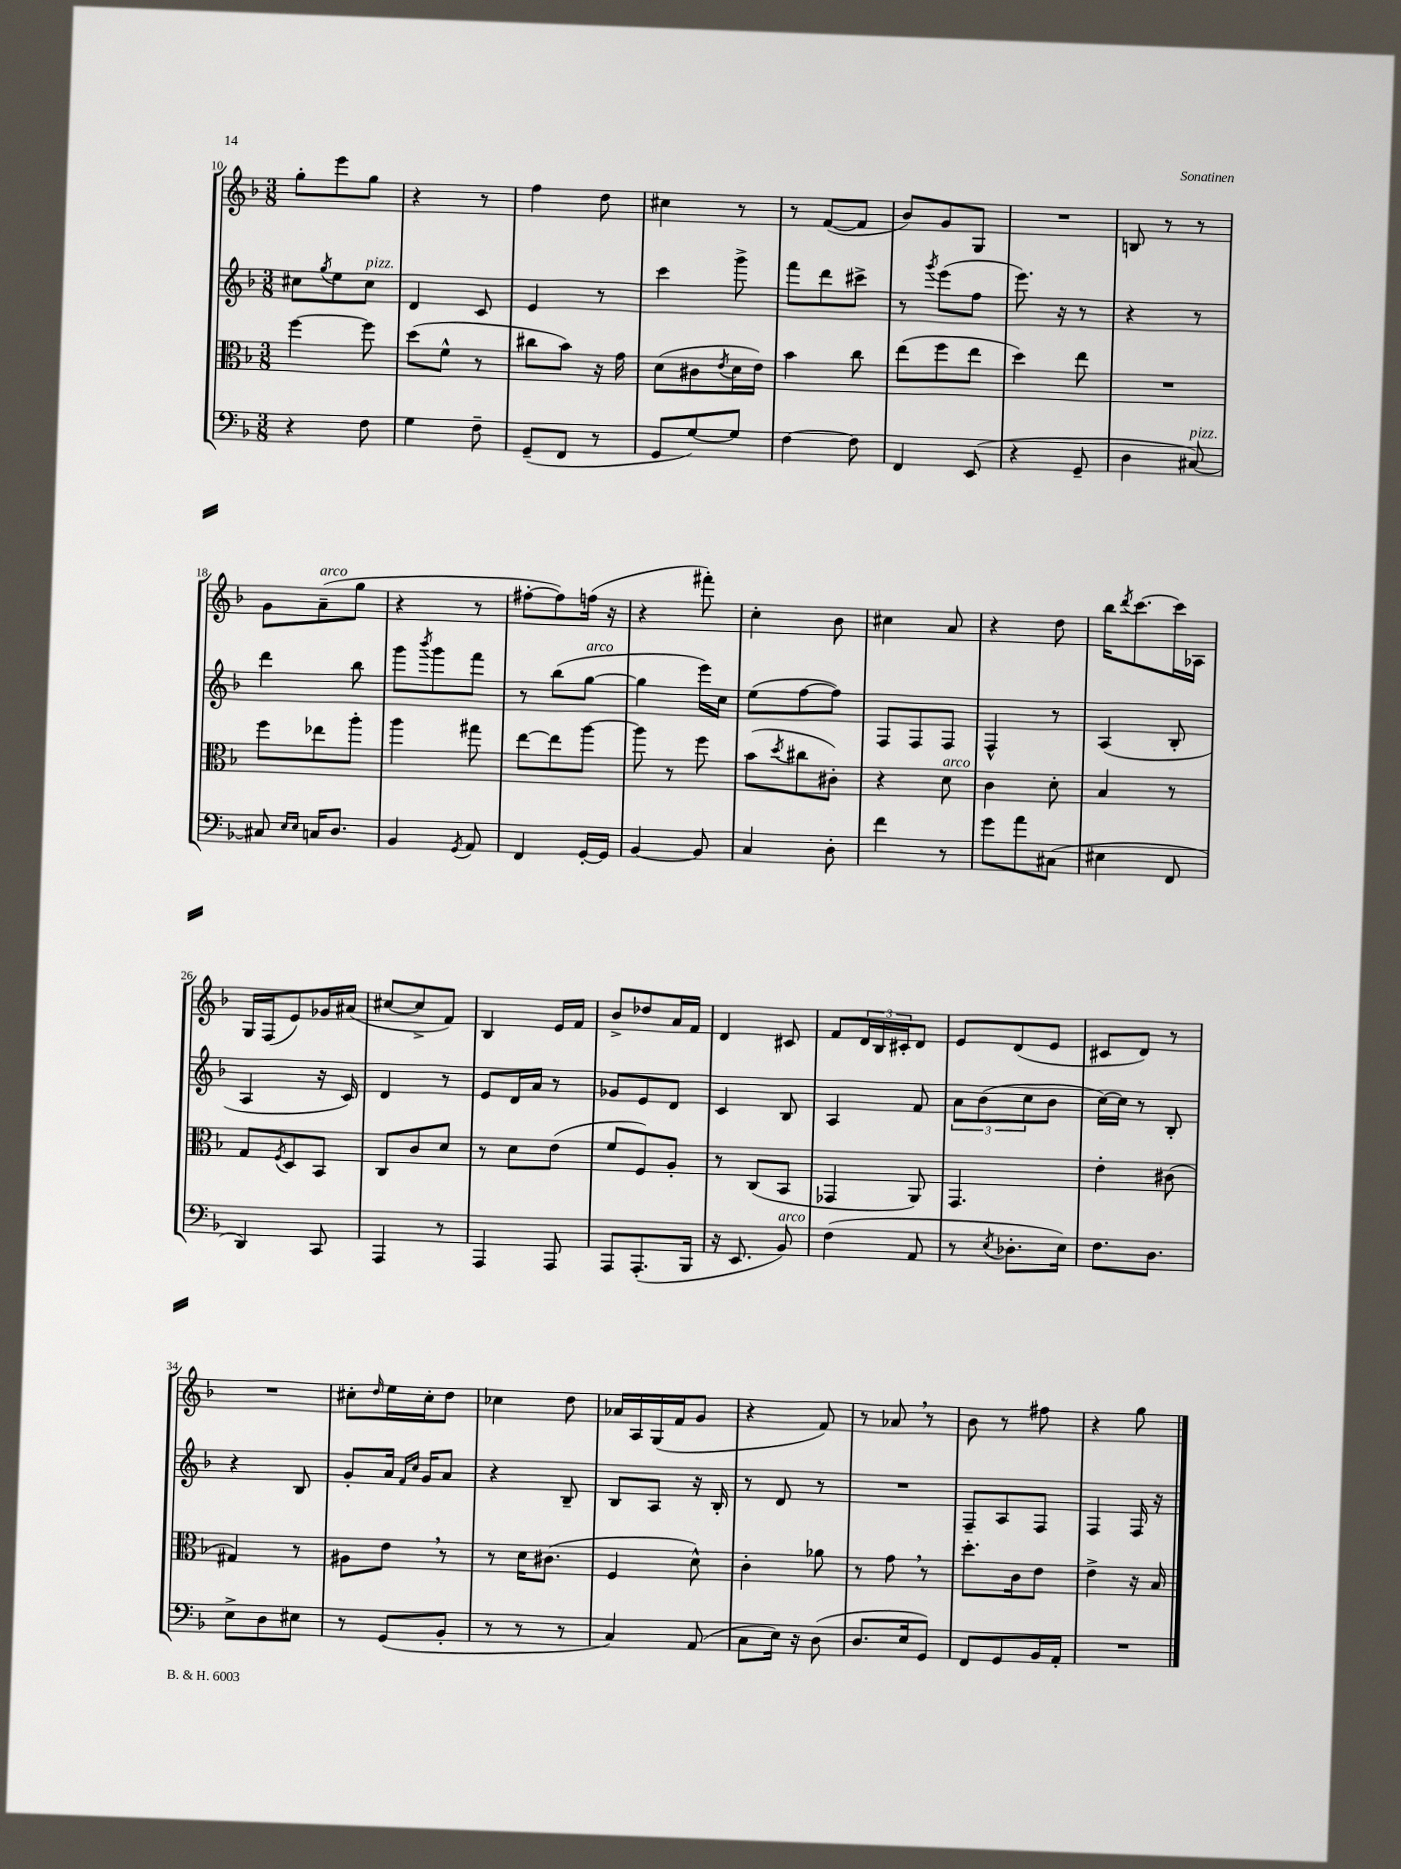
<<
\new StaffGroup <<
\new Staff = "s0" {
    \clef treble \key f \major \numericTimeSignature \time 3/8
    g''8-. e'''8 g''8 |
    r4 r8 |
    f''4 d''8 |
    cis''4 r8 |
    r8 f'8~( f'8 |
    bes'8) g'8 g8 |
    R4. |
    b8 r8 r8 |
    g'8 a'8--^\markup { \italic "arco" }( g''8 |
    r4 r8 |
    fis''8~-. fis''8) f''16( r16 |
    r4 fis'''8-.) |
    c''4-. bes'8 |
    cis''4 a'8 |
    r4 d''8 |
    bes''16 \acciaccatura { d'''8 } c'''8.~ c'''16 aes16 |
    g16 f16( e'8) ges'16 ais'16( |
    cis''8~ cis''8-> f'8) |
    bes4 e'16 f'16 |
    bes'8-> des''8 a'16 f'16 |
    d'4 cis'8 |
    f'8 \tuplet 3/2 { d'16 bes16 cis'16-. } d'8 |
    e'8 d'8( e'8 |
    cis'8 d'8) r8 |
    R4. |
    cis''8-. \grace { d''16 } e''16 cis''16-. d''8 |
    ces''4 d''8 |
    aes'16 a16 g16( f'16 g'8 |
    r4 f'8) |
    r8 aes'8 \breathe r8 |
    bes'8 r8 fis''8 |
    r4 g''8 \bar "|." |
}
\new Staff = "s1" {
    \clef treble \key f \major \numericTimeSignature \time 3/8
    cis''8 \acciaccatura { g''8 } e''8 cis''8^\markup { \italic "pizz." } |
    d'4 c'8 |
    e'4 r8 |
    c'''4 g'''8-> |
    f'''8 d'''8 cis'''8-> |
    r8 \acciaccatura { g'''8 } e'''8( f''8 |
    e'''8.) r16 r8 |
    r4 r8 |
    d'''4 bes''8 |
    g'''8 \acciaccatura { bes'''8 } g'''8 f'''8 |
    r8 bes''8( g''8~^\markup { \italic "arco" } |
    g''4 e'''16) c''16 |
    e''8( f''8~ f''8) |
    f8 f8 f8 |
    f4-^ r8 |
    a4( bes8-. |
    a4 r16 c'16) |
    d'4 r8 |
    e'8 d'16 a'16 r8 |
    ges'8 e'8 d'8 |
    c'4 bes8 |
    a4 f'8 |
    \tuplet 3/2 { a'8 bes'8( c''8 } bes'8 |
    c''16~) c''16 r8 bes8-. |
    r4 bes8 |
    g'8-. a'16 \grace { f'16 c''16 } g'16 a'8 |
    r4 bes8-- |
    bes8 a8 r16 bes16-. |
    r8 d'8 r8 |
    R4. |
    f8-- a8 f8 |
    f4 f16 r16 \bar "|." |
}
\new Staff = "s2" {
    \clef alto \key f \major \numericTimeSignature \time 3/8
    f''4~ f''8 |
    d''8( f'8-^ r8 |
    cis''8 bes'8) r16 g'16 |
    d'8( cis'8 \acciaccatura { e'8 } d'16 e'16) |
    bes'4 c''8 |
    e''8( f''8 e''8 |
    d''4) e''8 |
    R4. |
    f''8 ees''8 a''8-. |
    a''4 gis''8 |
    e''8~ e''8 a''8~ |
    a''8 r8 f''8 |
    bes'8( \acciaccatura { d''8 } cis''8 cis'8-.) |
    r4 d'8^\markup { \italic "arco" } |
    c'4 d'8-. |
    bes4 r8 |
    g8 \acciaccatura { f8 } d8 bes,8 |
    c8 c'8 d'8 |
    r8 d'8 e'8( |
    f'8 f8) a8-. |
    r8 c8( bes,8 |
    ges,4 a,8) |
    g,4. |
    e'4-. cis'8( |
    gis4) r8 |
    ais8 e'8 \breathe r8 |
    r8 d'16 cis'8.( |
    f4 d'8-^) |
    c'4-. aes'8 |
    r8 g'8 \breathe r8 |
    d''8.-. c'16 e'8 |
    e'4-> r16 bes16 \bar "|." |
}
\new Staff = "s3" {
    \clef bass \key f \major \numericTimeSignature \time 3/8
    r4 f8 |
    g4 f8-- |
    g,8--( f,8 r8 |
    g,8 g8~) g8 |
    f4~ f8 |
    f,4 e,8( |
    r4 g,8-- |
    d4 cis8~^\markup { \italic "pizz." }) |
    cis8 \grace { e16 e16 } c16 d8. |
    bes,4 \acciaccatura { g,8 } a,8 |
    f,4 g,16~-. g,16 |
    bes,4~ bes,8 |
    c4 d8-. |
    f'4 r8 |
    g'8 a'8 cis8( |
    eis4 f,8 |
    d,4) c,8 |
    a,,4 r8 |
    a,,4 a,,8 |
    a,,8 a,,8.-.( bes,,16 |
    r16 e,8. bes,8^\markup { \italic "arco" }) |
    f4( a,8 |
    r8 \acciaccatura { e8 } des8.-. e16) |
    f8. d8. |
    e8-> d8 eis8 |
    r8 g,8( bes,8-. |
    r8 r8 r8 |
    c4) a,8( |
    c8 e16) r16 d8( |
    d8. e16 g,8) |
    f,8 g,8 bes,16 a,16-. |
    R4. \bar "|." |
}
>>
>>
\layout { \context { \Score currentBarNumber = #10 } }
